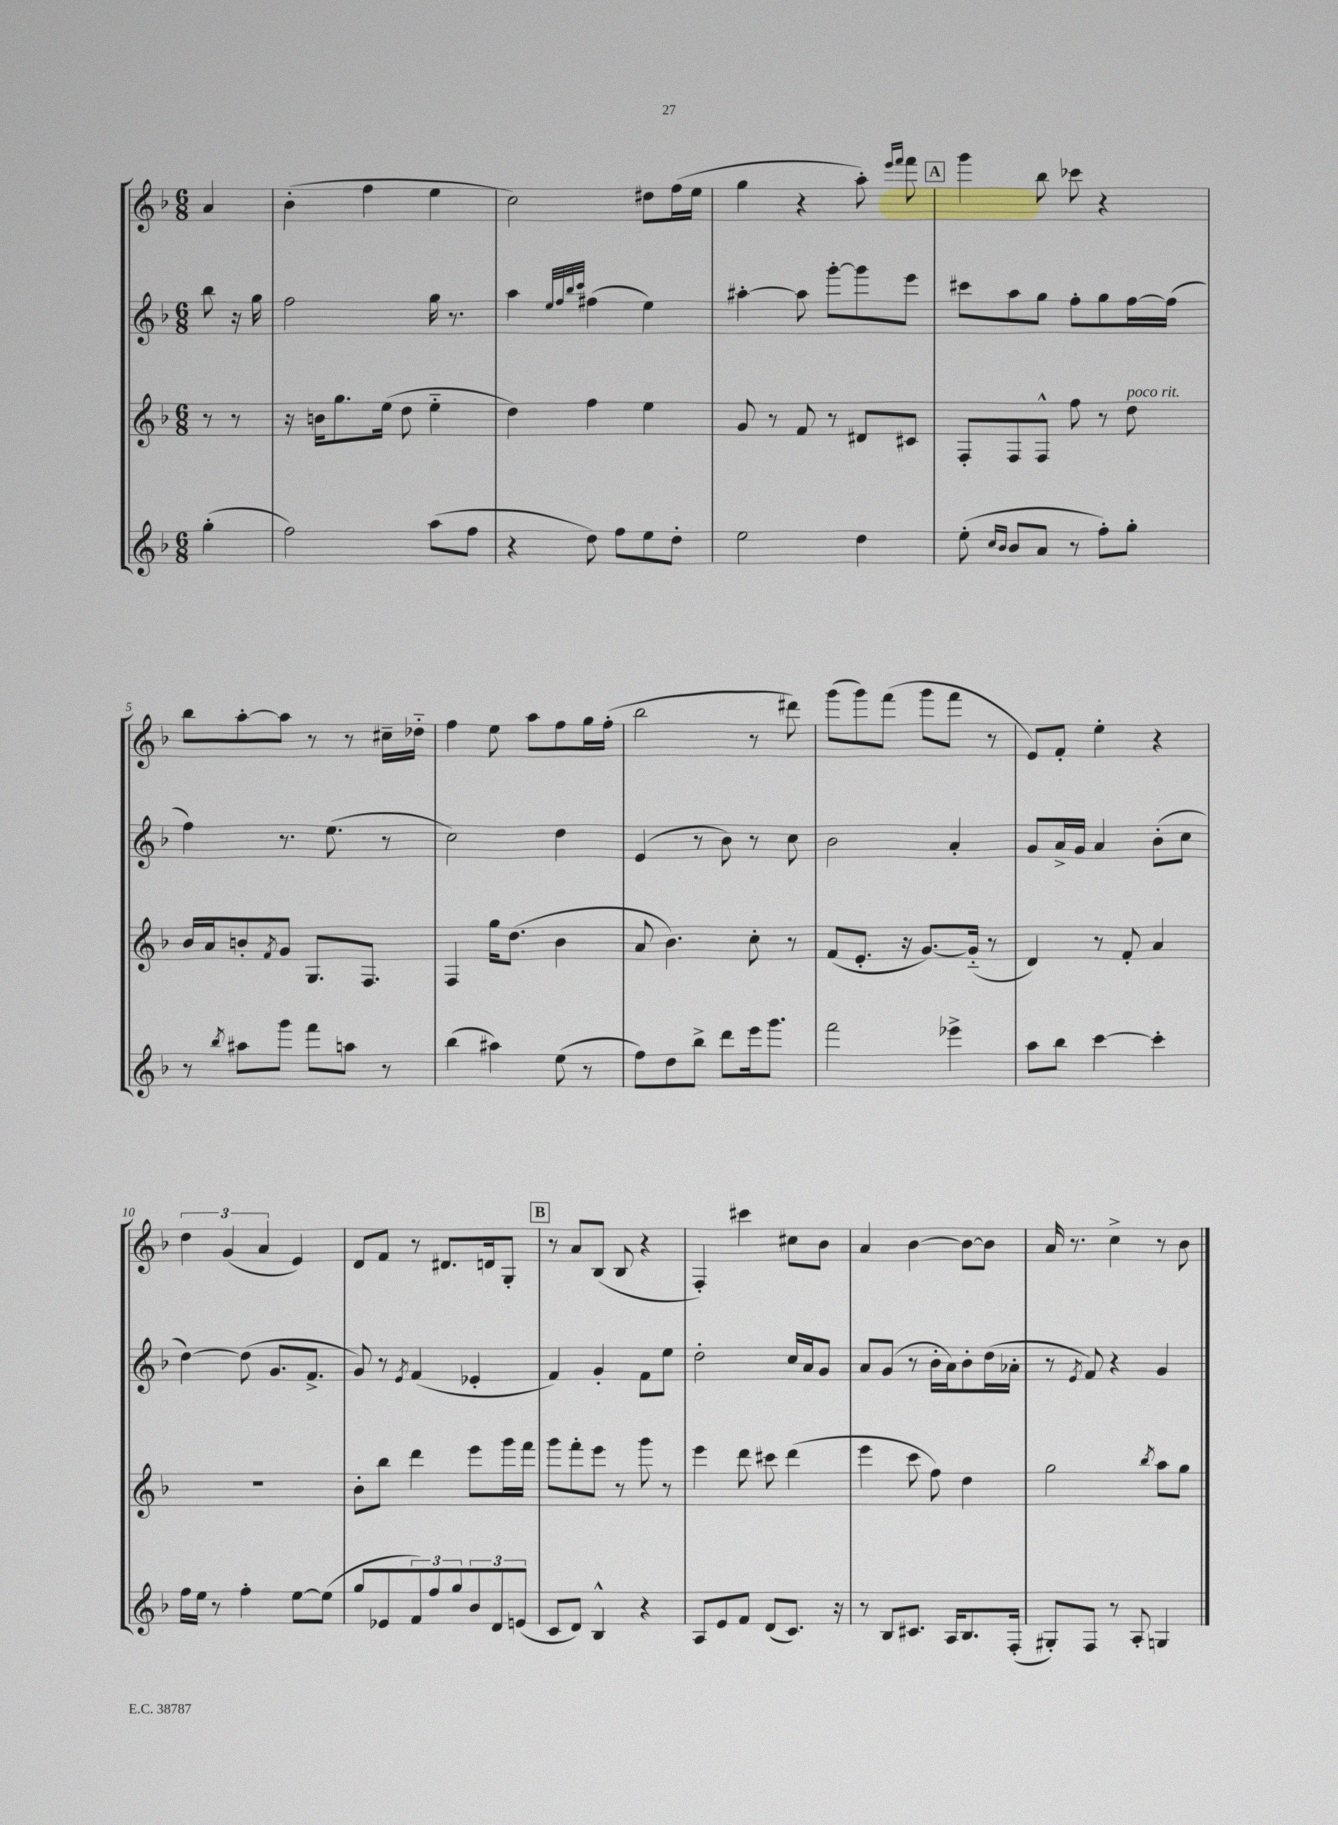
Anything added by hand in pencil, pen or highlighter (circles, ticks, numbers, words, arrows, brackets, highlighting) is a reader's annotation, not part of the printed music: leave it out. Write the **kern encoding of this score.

**kern	**kern	**kern	**kern
*staff4	*staff3	*staff2	*staff1
*clefG2	*clefG2	*clefG2	*clefG2
*k[b-]	*k[b-]	*k[b-]	*k[b-]
*M6/8	*M6/8	*M6/8	*M6/8
(4gg'\	8r	8bb-\	4a/
.	8r	16r	.
.	.	16gg\	.
=	=	=	=
2ff\)	16r	2ff\	(4b-'\
.	16b\LK	.	.
.	8.gg\	.	.
.	.	.	4ff\
.	(16ee\Jk	.	.
.	8dd\	.	.
(8aa\L	4ee'~\	16gg\	4ee\
.	.	8.r	.
8ff\J	.	.	.
=	=	=	=
4r	4dd\)	4aa\	2cc\)
.	.	32qqee/LLL	.
.	.	32qqff/	.
.	.	32qqbb-/	.
.	.	32qqccc/JJJ	.
8dd\)	4ff\	(4ff#\	.
8ff\L	.	.	.
8ee\	4ee\	4ee\)	8dd#\L
8dd'\J	.	.	(16ff\L
.	.	.	16ee\JJ
=	=	=	=
2ee\	8g/	[4aa#'\	4gg\
.	8r	.	.
.	8f/	8aa#\]	4r
.	8r	[8ggg'\L	.
4dd\	8d#/L	8ggg\]	8aa'\)
.	.	.	16qqeee/LL
.	.	.	16qqfff/JJ
.	8c#/J	8eee\J	8fff\
=	=	=	=
(8ee'\	8F'/L	8ccc#\L	4ggg\
16qqcc/LL	.	.	.
16qqb-/JJ	.	.	.
8b-/L	8F/	8aa\	.
8a/J	8F^^/J	8gg\J	8bb-\
8r	8ff\	8ff'\L	8ccc-\
8ff'\L)	8r	8gg\	4r
8gg'\J	8dd\	[16ff\L	.
.	.	(16ff\]JJ	.
=	=	=	=
8r	16b-/LL	4ff\)	8bb-\L
.	16a/J	.	.
8qbb-/	.	.	.
8aa#\L	8b'/	.	[8aa'\
.	8qf/	.	.
8ggg\J	8g/J	8.r	8aa\]J
8fff\L	8.G/L	.	8r
.	.	(8.ee\	.
8aa\J	.	.	8r
.	8.F/J	.	.
8r	.	8r	16cc#~\LL
.	.	.	16dd-'~\JJ
=	=	=	=
(4bb-\	4F/	2cc\)	4ff\
4aa#\)	16gg\LK	.	8ee\
.	(8.dd\J	.	.
.	.	.	8aa\L
(8ee\	4b-\	4dd\	8ff\
8r	.	.	16gg\L
.	.	.	(16ff'\JJ
=	=	=	=
8ff\L)	8a/	(4e/	2bb-\
8dd\	4.b-\)	.	.
8bb-^\J	.	8r	.
8ddd\L	.	8b-\)	.
16eee\k	8cc'\	8r	8r
8.ggg\J	.	.	.
.	8r	8cc\	8ddd#\)
=	=	=	=
2fff\	(8f/L	2b-\	(8ggg\L
.	8.e'/J	.	8ggg\)
.	.	.	(8fff\J
.	16r	.	.
.	[8.g/L)	.	8ggg\L
4eee-^\	.	4a'/	8fff\J
.	(16g'~/]Jk	.	.
.	8r	.	8r
=	=	=	=
8aa\L	4d/)	8g/L	8e/L)
8bb-\J	.	16a^/L	8f'/J
.	.	16g/JJ	.
[4ccc\	8r	4a/	4ee'\
.	8f'/	.	.
4ccc'\]	4a/	(8b-'\L	4r
.	.	8cc\J	.
=	=	=	=
16ff\LL	2.r	[4dd\)	6dd\
16ee\JJ	.	.	.
8r	.	.	.
.	.	.	(6g/
4ff'\	.	(8dd\]	.
.	.	.	6a/
.	.	8.g/L	.
[8ee\L	.	.	4e/)
.	.	8.f^/J	.
(8ee\]J	.	.	.
=	=	=	=
8gg/L	8b-'\L	8g/)	8d/L
8e-/	8bb-\J	8r	8f/J
.	.	8qe/	.
12f/)	4ddd\	(4f/	8r
12ff/	.	.	.
.	.	.	8.d#/L
12gg/	.	.	.
12b-/	8eee\L	4e-'/	.
.	.	.	16d/k
12d/	.	.	.
.	16ggg\L	.	8G'/J
(12e/J	.	.	.
.	16fff\JJ	.	.
=	=	=	=
8c/L	8ggg\L	4f/)	8r
8d/J)	8fff'\	.	8a/L
4B-^^/	8eee\J	4g'/	(8B-/J
.	8r	.	8B-/
4r	8ggg\	8f\L	4r
.	8r	8ee\J	.
=	=	=	=
8A/L	4eee\	2dd'\	4F'/)
8e/	.	.	.
8f/J	8ddd\	.	4ccc#\
(8d/L	8ccc#\	.	.
8.c/J)	(4ddd\	16cc/LL	8cc#\L
.	.	16a/J	.
.	.	8g/J	8b-\J
16r	.	.	.
=	=	=	=
8r	4eee\	8a/L	4a/
8B-/L	.	(8g/J	.
8.c#/J	8ccc\	8r	[4b-\
.	8ff\)	16b-'\LL	.
16A/LK	.	16a\J)	.
8.B-/	4dd\	8b-'\	8b-\_L
.	.	(16dd\L	8b-\]J
(16F'/Jk	.	16a-'\JJ	.
=	=	=	=
8G#'/L)	2gg\	8r	16a/
.	.	.	8.r
.	.	8qe/	.
8F/J	.	8f/)	.
8r	.	4r	4cc^\
8A'/	.	.	.
.	8qbb-/	.	.
4G/	8aa\L	4g/	8r
.	8gg\J	.	8b-\
==	==	==	==
*-	*-	*-	*-
